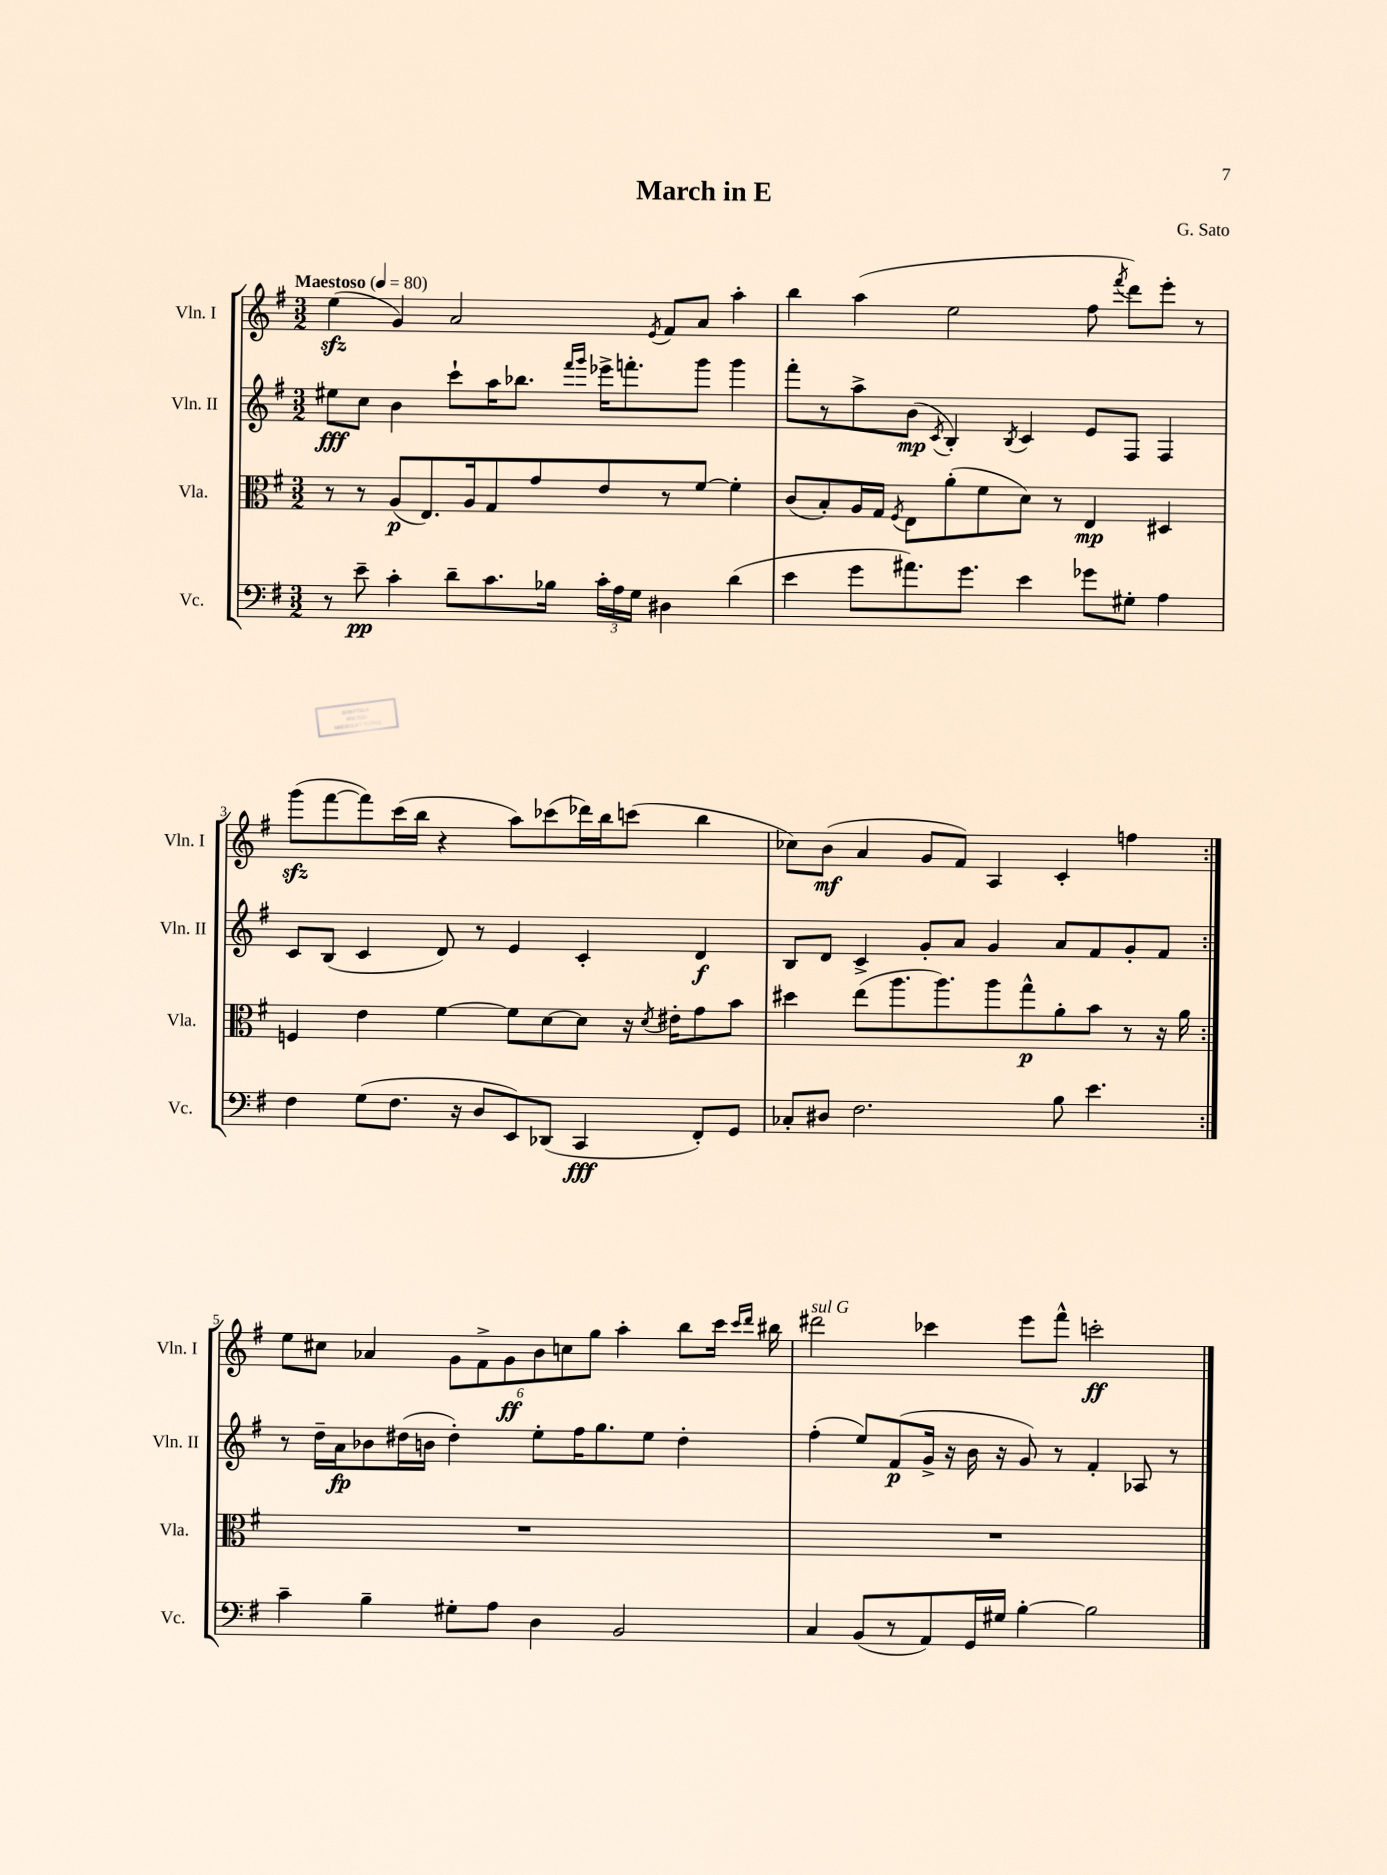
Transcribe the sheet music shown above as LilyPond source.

\header { title = "March in E" composer = "G. Sato" }
<<
\new StaffGroup <<
\new Staff = "s0" \with { instrumentName = "Vln. I" shortInstrumentName = "Vln. I" } {
    \clef treble \key g \major \numericTimeSignature \time 3/2 \tempo "Maestoso" 4 = 80
    \autoBeamOff \repeat volta 2 { e''4\sfz( g'4) a'2 \acciaccatura { e'8 } fis'8[ a'8] a''4-. |
    b''4 a''4( e''2 fis''8 \acciaccatura { fis'''8 } d'''8[) e'''8]-. r8 |
    g'''8[\sfz( fis'''8~ fis'''8) c'''16( b''16] r4 a''8[) ces'''8( des'''16) b''16 c'''8]( b''4 |
    ces''8[) b'8]\mf( a'4 g'8[ fis'8]) a4 c'4-. f''4 | }
    e''8[ cis''8] aes'4 \tuplet 6/4 { g'8[ fis'8-> g'8\ff b'8 c''8 g''8] } a''4-. b''8[ c'''16] \grace { c'''16[ d'''16] } bis''16 |
    dis'''2^\markup { \italic "sul G" } ces'''4 e'''8[ fis'''8]-^ c'''2-.\ff \bar "|." |
}
\new Staff = "s1" \with { instrumentName = "Vln. II" shortInstrumentName = "Vln. II" } {
    \clef treble \key g \major \numericTimeSignature \time 3/2
    \autoBeamOff \repeat volta 2 { eis''8[\fff c''8] b'4 c'''8[-! a''16 bes''8.] \grace { fis'''16[ g'''16] } ees'''16[-> f'''8.-. g'''8] g'''4 |
    fis'''8[-. r8 a''8-> b'8]\mp( \acciaccatura { c'8 } b4-.) \acciaccatura { b8 } c'4 e'8[ fis8] fis4 |
    c'8[ b8]( c'4 d'8) r8 e'4 c'4-. d'4\f |
    b8[ d'8] c'4-> g'8[-. a'8] g'4 a'8[ fis'8 g'8-. fis'8] | }
    r8 d''16[-- a'16\fp bes'8 dis''16( b'16] dis''4-.) e''8[-. fis''16 g''8. e''8] dis''4-. |
    fis''4-.( e''8[) fis'8\p( g'16]-> r16 b'16 r16 g'8) r8 fis'4-. aes8 r8 \bar "|." |
}
\new Staff = "s2" \with { instrumentName = "Vla." shortInstrumentName = "Vla." } {
    \clef alto \key g \major \numericTimeSignature \time 3/2
    \autoBeamOff \repeat volta 2 { r8 r8 a8[\p( e8.) a16 g8 g'8 e'8 r8 fis'8]~ fis'4-. |
    c'8[( b8-.) a16 g16] \acciaccatura { fis8 } e8[ a'8-.( fis'8 d'8]) r8 e4\mp dis4 |
    f4 e'4 fis'4~ fis'8[ d'8~ d'8] r16 \acciaccatura { d'8 } eis'16[-. g'8 b'8] |
    dis''4 e''8[( a''8. a''8.) a''8 g''8-^\p a'8-. b'8] r8 r16 a'16 | }
    R1. |
    R1. \bar "|." |
}
\new Staff = "s3" \with { instrumentName = "Vc." shortInstrumentName = "Vc." } {
    \clef bass \key g \major \numericTimeSignature \time 3/2
    \autoBeamOff \repeat volta 2 { r8 e'8--\pp c'4-. d'8[-- c'8. bes16] \tuplet 3/2 { c'16[-. a16 g16] } dis4 d'4( |
    e'4 g'8[ ais'8.) g'8.] e'4 ges'8[ gis8]-. a4 |
    fis4 g8[( fis8.] r16 d8[ e,8) des,8]( c,4\fff fis,8[-.) g,8] |
    ces8[-. dis8] fis2. b8 e'4. | }
    c'4-- b4-- gis8[-. a8] d4 b,2 |
    c4 b,8[( r8 a,8) g,16 gis16] b4~-. b2 \bar "|." |
}
>>
>>
